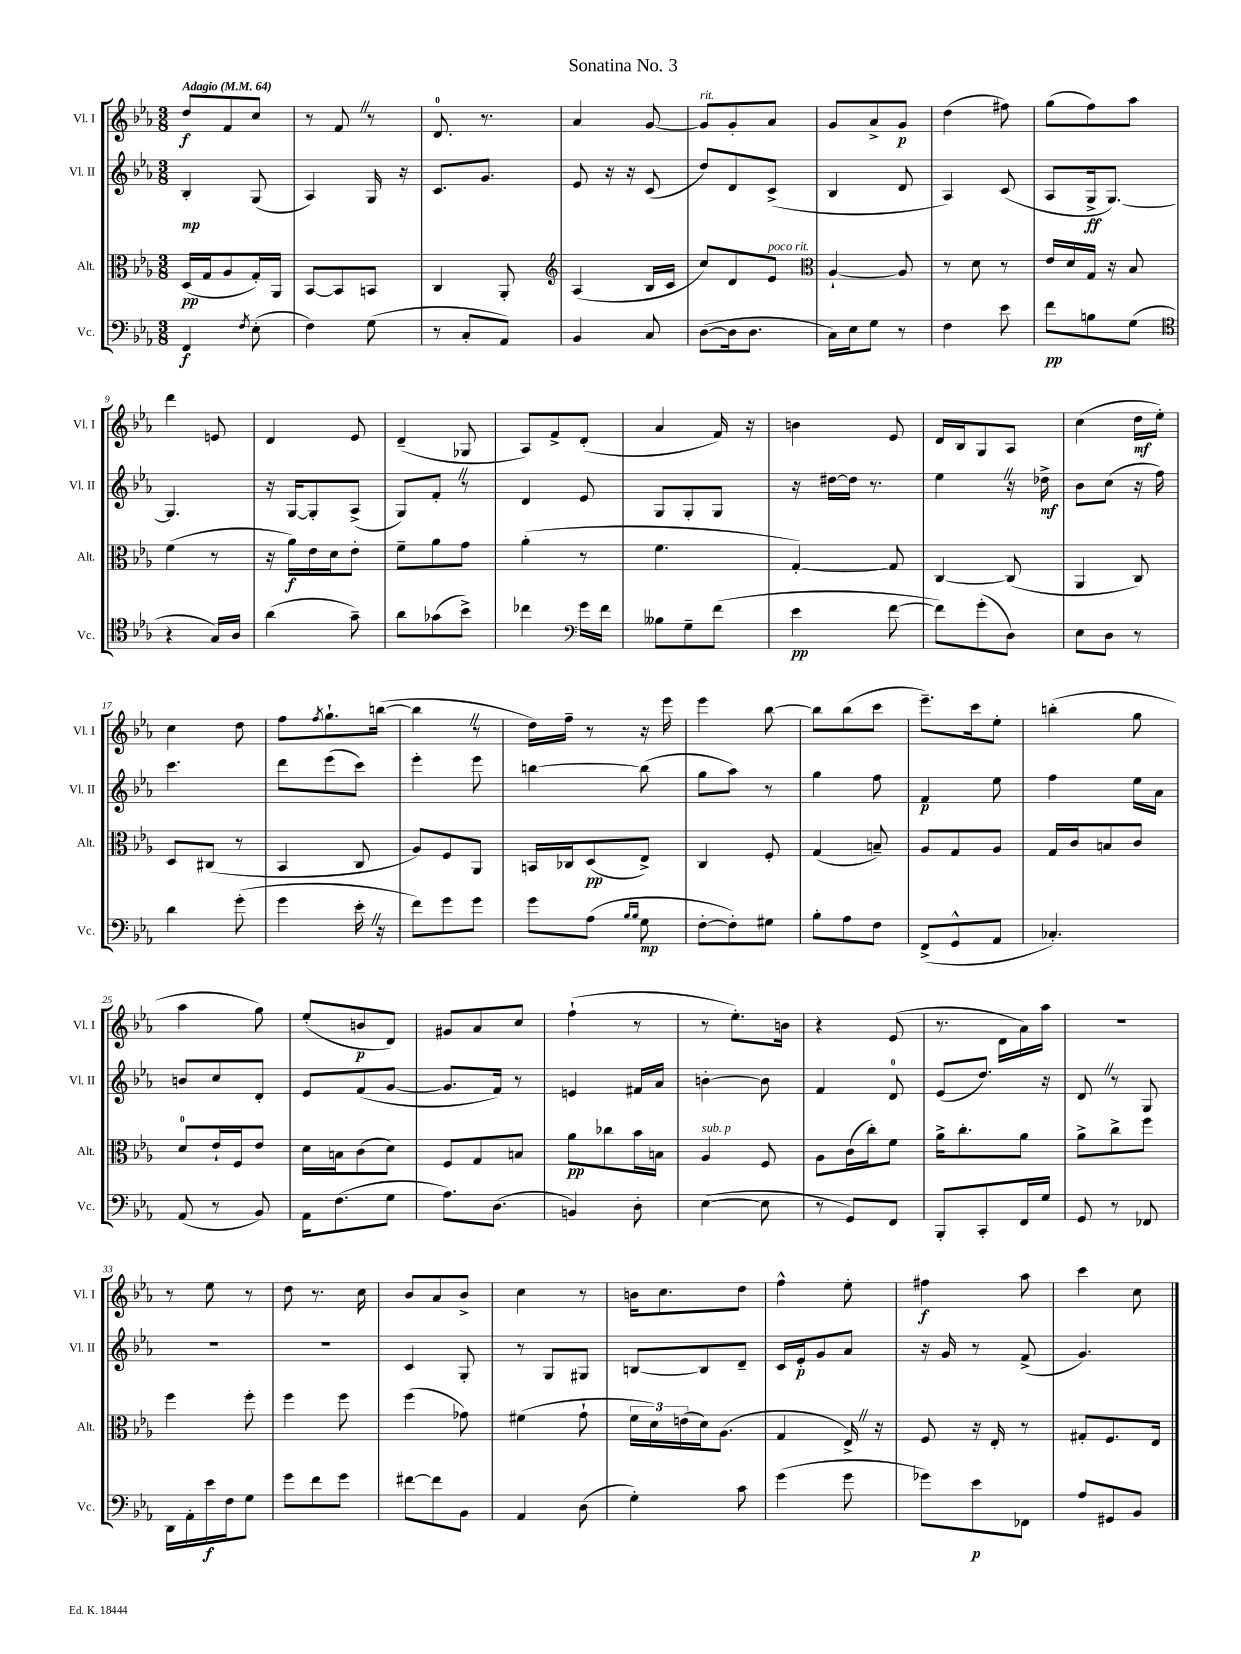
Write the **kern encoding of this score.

**kern	**dynam	**kern	**dynam	**kern	**dynam	**kern	**dynam
*part4	*part4	*part3	*part3	*part2	*part2	*part1	*part1
*staff4	*staff4	*staff3	*staff3	*staff2	*staff2	*staff1	*staff1
*I"Vc.	*	*I"Alt.	*	*I"Vl. II	*	*I"Vl. I	*
*I'Vc.	*	*I'Alt.	*	*I'Vl. II	*	*I'Vl. I	*
*clefF4	*	*clefC3	*	*clefG2	*	*clefG2	*
*k[b-e-a-]	*	*k[b-e-a-]	*	*k[b-e-a-]	*	*k[b-e-a-]	*
*M3/8	*	*M3/8	*	*M3/8	*	*M3/8	*
*MM64	*	*MM64	*	*MM64	*	*MM64	*
=1	=1	=1	=1	=1	=1	=1	=1
!	!	!	!	!	!	!LO:TX:a:B:t=Adagio	!
4FF/	f	(16D/LL	pp	4B-'/	mp	8dd/L	f
.	.	16G/J	.	.	.	.	.
.	.	8A-/	.	.	.	8f/	.
8qF/	.	.	.	.	.	.	.
(8E-'\	.	16G'/L)	.	(8G/	.	8cc/J	.
.	.	16AA-/JJ	.	.	.	.	.
=2	=2	=2	=2	=2	=2	=2	=2
4F\)	.	[8BB-/L	.	4A-/)	.	8r	.
.	.	8BB-/]	.	.	.	8fZ/	.
(8G\	.	8BBn/J	.	16G/	.	8r	.
.	.	.	.	16r	.	.	.
=3	=3	=3	=3	=3	=3	=3	=3
8r	.	4C/	.	8.c/L	.	8.d/	.
8C'/L	.	.	.	.	.	.	.
.	.	.	.	8.g/J	.	8.r	.
8AA-/J)	.	8AA-'/	.	.	.	.	.
=4	=4	=4	=4	=4	=4	=4	=4
*	*	*clefG2	*	*	*	*	*
4BB-/	.	(4A-/	.	8e-/	.	4a-/	.
.	.	.	.	16r	.	.	.
.	.	.	.	16r	.	.	.
8C/	.	16B-/LL	.	(8c/	.	[8g/	.
.	.	16c/JJ	.	.	.	.	.
=5	=5	=5	=5	=5	=5	=5	=5
!	!	!	!	!	!	!LO:TX:a:i:t=rit.	!
([8D\L	.	8cc/L)	.	8dd/L)	.	8g/L]	.
16D\k]	.	8d/	.	8d/	.	8g'/	.
8.D\J	.	.	.	.	.	.	.
!	!	!LO:TX:a:i:t=poco rit.	!	!	!	!	!
.	.	8e-/J	.	(8c^/J	.	8a-/J	.
=6	=6	=6	=6	=6	=6	=6	=6
*	*	*clefC3	*	*	*	*	*
16C\LL)	.	[4A-`/	.	4B-/	.	8g/L	.
16E-\J	.	.	.	.	.	.	.
8G\J	.	.	.	.	.	8a-^/	.
8r	.	8A-/]	.	8d/	.	8g/J	p
=7	=7	=7	=7	=7	=7	=7	=7
4F\	.	8r	.	4A-/)	.	(4dd\	.
.	.	8d\	.	.	.	.	.
8e-\	.	8r	.	(8c/	.	8ff#X\)	.
=8	=8	=8	=8	=8	=8	=8	=8
8f\L	pp	16e-/LL	.	8A-/L	.	(8gg\L	.
.	.	16d/	.	.	.	.	.
8Bn\	.	16G/JJ	.	16G^/k	ff	8ff\)	.
.	.	16r	.	[8.G/J)	.	.	.
(8G\J	.	8B-/	.	.	.	8aa-\J	.
!!LO:LB:g=z
=9	=9	=9	=9	=9	=9	=9	=9
*clefC4	*	*	*	*	*	*	*
4r	.	(4f\	.	4.G/]	.	4ddd\	.
16G/LL)	.	8r	.	.	.	8en/	.
16A-/JJ	.	.	.	.	.	.	.
=10	=10	=10	=10	=10	=10	=10	=10
(4a-\	.	16r	.	16r	.	4d/	.
.	.	16a-\LL)	f	[16G/KL	.	.	.
.	.	16e-\	.	8G'/]	.	.	.
.	.	16d\J	.	.	.	.	.
8g~\)	.	8e-'\J	.	(8A-^/J	.	8e-/	.
=11	=11	=11	=11	=11	=11	=11	=11
8a-\L	.	8f~\L	.	8G/L)	.	(4d~/	.
(8g-X\	.	8a-\	.	8f'Z/J	.	.	.
8b-^\J)	.	8g\J	.	8r	.	8G-X/	.
=12	=12	=12	=12	=12	=12	=12	=12
4cc-X\	.	(4a-'\	.	4d/	.	8A-/L)	.
.	.	.	.	.	.	8f^/	.
*clefF4	*	*	*	*	*	*	*
16g\LL	.	8r	.	8e-/	.	(8d'/J	.
16f\JJ	.	.	.	.	.	.	.
=13	=13	=13	=13	=13	=13	=13	=13
8B--X\L	.	4.f\	.	8G/L	.	4a-/	.
8G~\	.	.	.	8G'/	.	.	.
(8f\J	.	.	.	8G/J	.	16f/)	.
.	.	.	.	.	.	16r	.
=14	=14	=14	=14	=14	=14	=14	=14
4e-\	pp	[4G'/)	.	16r	.	4bn\	.
.	.	.	.	[16dd#X\LL	.	.	.
.	.	.	.	16dd#\JJ]	.	.	.
.	.	.	.	8.r	.	.	.
[8f\	.	8G/]	.	.	.	8e-/	.
=15	=15	=15	=15	=15	=15	=15	=15
8f\L])	.	[4C/	.	4ee-Z\	.	16d/LL	.
.	.	.	.	.	.	16B-/J	.
(8g'\	.	.	.	.	.	8G/	.
8D\J)	.	(8C/]	.	16r	.	8A-/J	.
.	.	.	.	16dd-X^\	mf	.	.
=16	=16	=16	=16	=16	=16	=16	=16
8E-\L	.	4AA-/	.	8b-\L	.	(4cc\	.
8D\J	.	.	.	(8cc\J	.	.	.
8r	.	8C/)	.	16r	.	16dd\LL	mf
.	.	.	.	16ff\)	.	16ee-'\JJ)	.
!!LO:LB:g=z
=17	=17	=17	=17	=17	=17	=17	=17
4d\	.	8D/L	.	4.ccc\	.	4cc\	.
.	.	(8C#X/J	.	.	.	.	.
(8g'\	.	8r	.	.	.	8dd\	.
=18	=18	=18	=18	=18	=18	=18	=18
4g\	.	4BB-/	.	8ddd\L	.	8ff\L	.
.	.	.	.	.	.	8qff/	.
.	.	.	.	(8eee-\	.	8.gg`\	.
16e-'Z\	.	8C/	.	8ccc\J)	.	.	.
16r	.	.	.	.	.	([16bbn\Jk	.
=19	=19	=19	=19	=19	=19	=19	=19
8f\L)	.	8A-/L)	.	4eee-'\	.	4bbZ\]	.
8g\	.	8F/	.	.	.	.	.
8g\J	.	8AA-/J	.	8eee-\	.	8r	.
=20	=20	=20	=20	=20	=20	=20	=20
8g\L	.	16BBn/LL	.	[4bbn\	.	16dd\LL)	.
.	.	16C-X/J	.	.	.	16ff~\JJ	.
(8A-\J	.	(8D/	pp	.	.	8r	.
16qqB-/LL	.	.	.	.	.	.	.
16qqB-/JJ	.	.	.	.	.	.	.
8G\	mp	8E-^/J)	.	(8bb\]	.	16r	.
.	.	.	.	.	.	16eee-\	.
=21	=21	=21	=21	=21	=21	=21	=21
[8F'\L	.	4C/	.	8gg\L	.	4eee-\	.
8F'\])	.	.	.	8aa-\J)	.	.	.
8G#X\J	.	8F'/	.	8r	.	[8bb-\	.
=22	=22	=22	=22	=22	=22	=22	=22
8B-'\L	.	(4G/	.	4gg\	.	8bb-\L]	.
8A-\	.	.	.	.	.	(8bb-\	.
8F\J	.	8Bn~/)	.	8ff\	.	8ccc\J	.
=23	=23	=23	=23	=23	=23	=23	=23
(8FF^/L	.	8A-/L	.	4f/	p	8.eee-~\L)	.
8GG^^/	.	8G/	.	.	.	.	.
.	.	.	.	.	.	16ccc\k	.
8AA-/J	.	8A-/J	.	8ee-\	.	8ee-'\J	.
=24	=24	=24	=24	=24	=24	=24	=24
4.C-X'/)	.	16G/LL	.	4ff\	.	(4bbn'\	.
.	.	16c/J	.	.	.	.	.
.	.	8Bn/	.	.	.	.	.
.	.	8c/J	.	16ee-\LL	.	8gg\	.
.	.	.	.	16a-\JJ	.	.	.
!!LO:LB:g=z
=25	=25	=25	=25	=25	=25	=25	=25
(8AA-/	.	8d/L	.	8bn/L	.	4aa-\	.
8r	.	16e-`/L	.	8cc/	.	.	.
.	.	16F/J	.	.	.	.	.
8BB-/)	.	8e-/J	.	8d'/J	.	8gg\)	.
=26	=26	=26	=26	=26	=26	=26	=26
16AA-\KL	.	16d\LL	.	8e-/L	.	(8ee-'/L	.
(8.F\	.	16Bn\J	.	.	.	.	.
.	.	(8c\	.	(8f/	.	8bn/	p
8G\J	.	8d\J)	.	[8g/J	.	8d/J)	.
=27	=27	=27	=27	=27	=27	=27	=27
8.A-\L)	.	8F/L	.	8.g/L]	.	8g#X/L	.
.	.	8G/	.	.	.	8a-/	.
(8.D\J	.	.	.	16f/Jk)	.	.	.
.	.	8Bn/J	.	8r	.	8cc/J	.
=28	=28	=28	=28	=28	=28	=28	=28
4BBn/)	.	8a-\L	pp	4en/	.	(4ff`\	.
.	.	8cc-X\	.	.	.	.	.
8D'\	.	16b-\L	.	16f#X/LL	.	8r	.
.	.	16Bn\JJ	.	16a-/JJ	.	.	.
=29	=29	=29	=29	=29	=29	=29	=29
!	!	!LO:TX:a:i:t=sub. p	!	!	!	!	!
([4E-\	.	4A-/	.	[4bn'\	.	8r	.
.	.	.	.	.	.	8.ee-'\L)	.
8E-\]	.	8F/	.	8b\]	.	.	.
.	.	.	.	.	.	16bn\Jk	.
=30	=30	=30	=30	=30	=30	=30	=30
8r	.	8A-\L	.	4f/	.	4r	.
8GG/L)	.	(16c\L	.	.	.	.	.
.	.	16cc'\J)	.	.	.	.	.
8FF/J	.	8f\J	.	8d/	.	(8e-/	.
=31	=31	=31	=31	=31	=31	=31	=31
8BBB-'/L	.	16a-^\KL	.	(8e-/L	.	8.r	.
.	.	8.cc'\	.	.	.	.	.
8CC'/	.	.	.	8.dd/J)	.	.	.
.	.	.	.	.	.	16d\LL	.
16FF/L	.	8a-\J	.	.	.	16a-\)	.
16G/JJ	.	.	.	16r	.	16aa-\JJ	.
=32	=32	=32	=32	=32	=32	=32	=32
8GG/	.	8a-^\L	.	8dZ/	.	4.r	.
8r	.	8cc^\	.	8r	.	.	.
8FF-X/	.	8ff\J	.	8G/	.	.	.
!!LO:LB:g=z
=33	=33	=33	=33	=33	=33	=33	=33
16DD\LL	.	4ff\	.	4.r	.	8r	.
16AA-'\	.	.	.	.	.	.	.
16e-\	f	.	.	.	.	8ee-\	.
16F\J	.	.	.	.	.	.	.
8G\J	.	8ff'\	.	.	.	8r	.
=34	=34	=34	=34	=34	=34	=34	=34
8g\L	.	4ff\	.	4.r	.	8dd\	.
8f\	.	.	.	.	.	8.r	.
8g\J	.	8ff\	.	.	.	.	.
.	.	.	.	.	.	16cc\	.
=35	=35	=35	=35	=35	=35	=35	=35
[8f#X\L	.	(4ff\	.	4c/	.	8b-/L	.
8f#\]	.	.	.	.	.	8a-/	.
8BB-\J	.	8g-X\)	.	8G'/	.	8b-^/J	.
=36	=36	=36	=36	=36	=36	=36	=36
4AA-/	.	(4f#X\	.	8r	.	4cc\	.
.	.	.	.	8G/L	.	.	.
(8D\	.	8g`\	.	8G#X/J	.	8r	.
=37	=37	=37	=37	=37	=37	=37	=37
4G'\)	.	24f\LL	.	[8Bn/L	.	16bn\KL	.
.	.	24d\)	.	.	.	.	.
.	.	.	.	.	.	8.cc\	.
.	.	(24en\	.	.	.	.	.
.	.	16d\J)	.	8B/]	.	.	.
.	.	(8.A-\J	.	.	.	.	.
8c\	.	.	.	8d~/J	.	8dd\J	.
=38	=38	=38	=38	=38	=38	=38	=38
(4g\	.	4G/	.	16c/LL	.	4ff^^\	.
.	.	.	.	16e-'/J	p	.	.
.	.	.	.	8g/	.	.	.
8g\	.	16E-^Z/)	.	8a-/J	.	8ee-'\	.
.	.	16r	.	.	.	.	.
=39	=39	=39	=39	=39	=39	=39	=39
8g-X\L)	.	8F/	.	16r	.	4ff#X\	f
.	.	.	.	16g/	.	.	.
8e-\	p	16r	.	8r	.	.	.
.	.	16E-'/	.	.	.	.	.
8FF-X\J	.	8r	.	(8f^/	.	8aa-\	.
=40	=40	=40	=40	=40	=40	=40	=40
8A-/L	.	8G#X'/L	.	4.g/)	.	4ccc\	.
8GG#X/	.	8.F/	.	.	.	.	.
8BB-/J	.	.	.	.	.	8cc\	.
.	.	16E-/Jk	.	.	.	.	.
==	==	==	==	==	==	==	==
*-	*-	*-	*-	*-	*-	*-	*-
